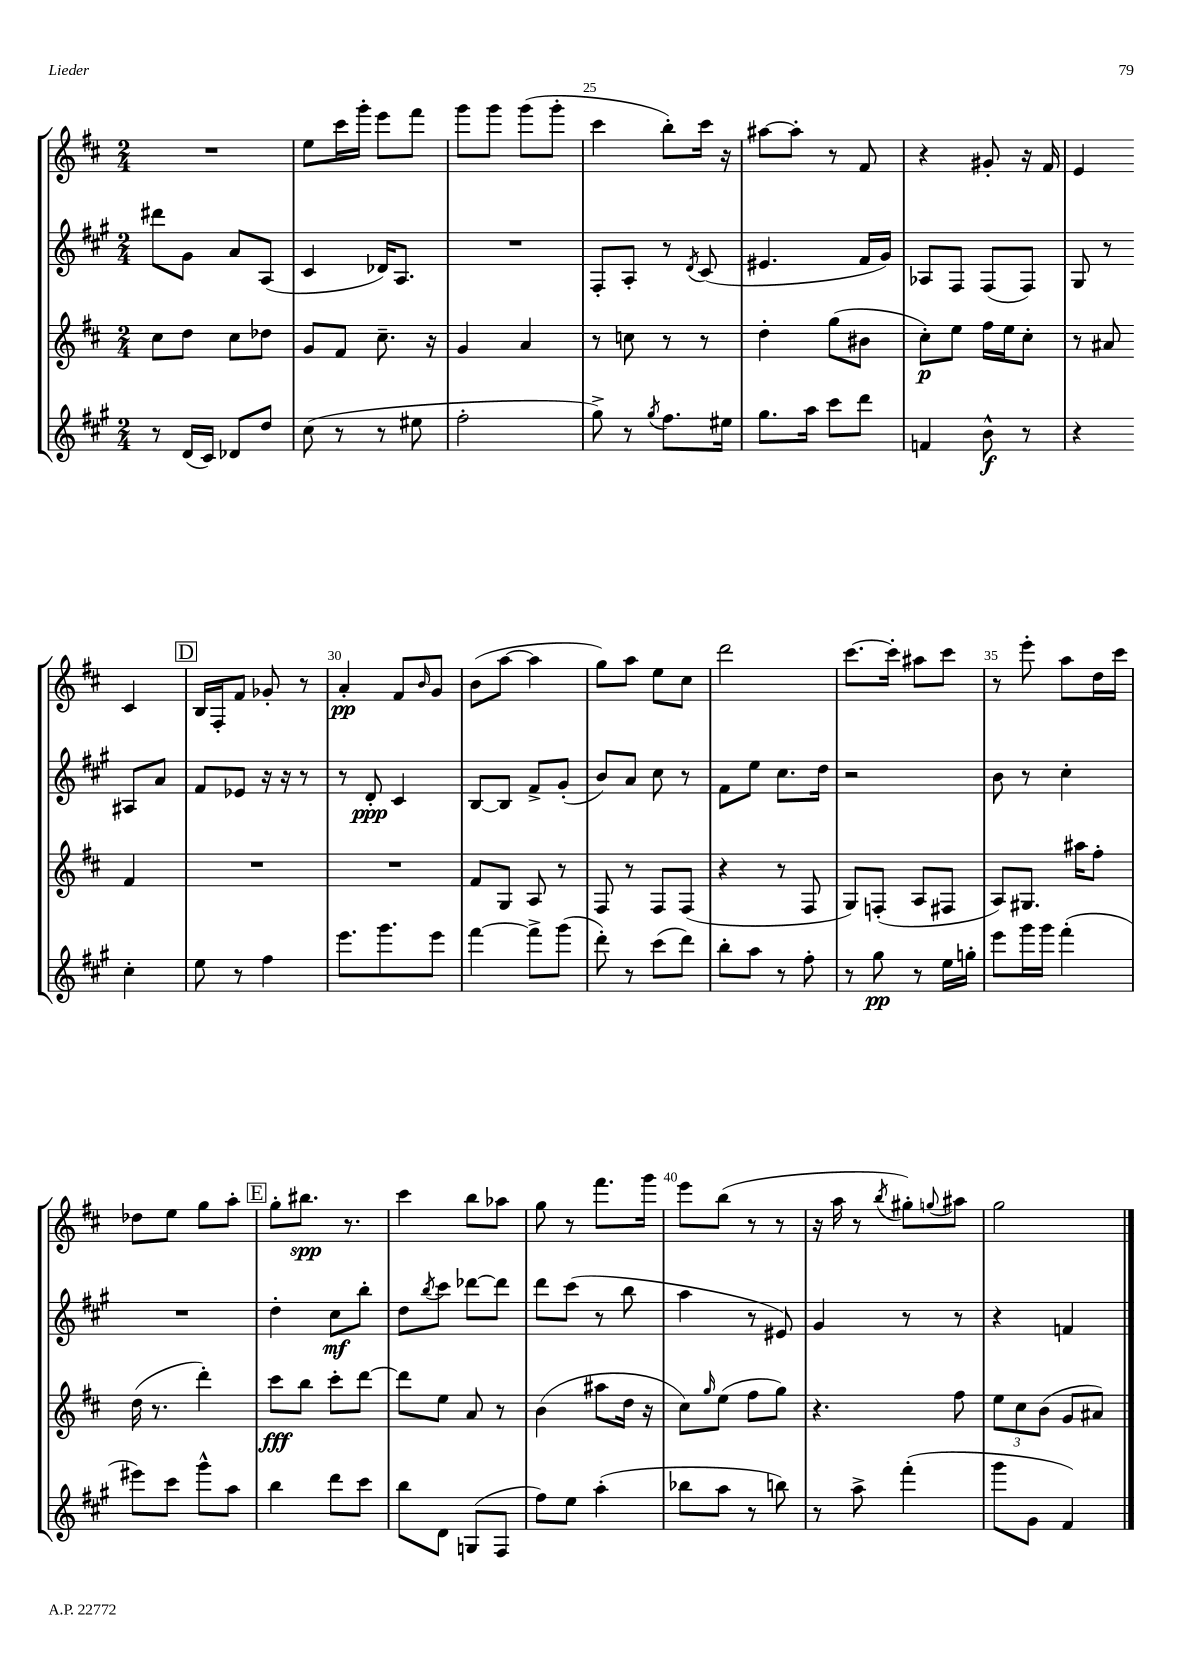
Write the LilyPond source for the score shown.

<<
\new StaffGroup <<
\new Staff = "s0" {
    \clef treble \key d \major \numericTimeSignature \time 2/4
    R2 |
    e''8 cis'''16 g'''16-. e'''8 fis'''8 |
    g'''8 g'''8 g'''8( g'''8-. |
    cis'''4 b''8-.) cis'''16 r16 |
    ais''8~ ais''8-. r8 fis'8 |
    r4 gis'8-. r16 fis'16 |
    e'4 cis'4 |
    \mark \markup { \box "D" } b16 fis16-. fis'8 ges'8-. r8 |
    a'4-.\pp fis'8 \grace { b'16 } g'8 |
    b'8( a''8~ a''4 |
    g''8) a''8 e''8 cis''8 |
    d'''2 |
    cis'''8.~ cis'''16-. ais''8 cis'''8 |
    r8 e'''8-. a''8 d''16 cis'''16 |
    des''8 e''8 g''8 a''8-. |
    \mark \markup { \box "E" } g''8-. bis''8.\spp r8. |
    cis'''4 b''8 aes''8 |
    g''8 r8 fis'''8. g'''16 |
    e'''8 b''8( r8 r8 |
    r16 a''16 r8 \acciaccatura { b''8 } gis''8-.) \appoggiatura { g''8 } ais''8 |
    g''2 \bar "|." |
}
\new Staff = "s1" {
    \clef treble \key a \major \numericTimeSignature \time 2/4
    dis'''8 gis'8 a'8 a8( |
    cis'4 des'16) a8. |
    R2 |
    fis8-. a8-. r8 \acciaccatura { d'8 } cis'8( |
    eis'4. fis'16 gis'16) |
    aes8 fis8 fis8( fis8) |
    gis8 r8 ais8 a'8 |
    \mark \markup { \box "D" } fis'8 ees'8 r16 r16 r8 |
    r8 d'8-.\ppp cis'4 |
    b8~ b8 fis'8-> gis'8-.( |
    b'8) a'8 cis''8 r8 |
    fis'8 e''8 cis''8. d''16 |
    r2 |
    b'8 r8 cis''4-. |
    R2 |
    \mark \markup { \box "E" } d''4-. cis''8\mf b''8-. |
    d''8 \acciaccatura { b''8 } cis'''8 des'''8~ des'''8 |
    d'''8 cis'''8( r8 b''8 |
    a''4 r8 eis'8) |
    gis'4 r8 r8 |
    r4 f'4 \bar "|." |
}
\new Staff = "s2" {
    \clef treble \key d \major \numericTimeSignature \time 2/4
    cis''8 d''8 cis''8 des''8 |
    g'8 fis'8 cis''8.-- r16 |
    g'4 a'4 |
    r8 c''8 r8 r8 |
    d''4-. g''8( bis'8 |
    cis''8-.\p) e''8 fis''16 e''16 cis''8-. |
    r8 ais'8 fis'4 |
    \mark \markup { \box "D" } R2 |
    R2 |
    fis'8 g8 a8 r8 |
    fis8 r8 fis8 fis8( |
    r4 r8 fis8 |
    g8) f8-.( a8 fis8 |
    a8) gis8. ais''16 fis''8-. |
    d''16( r8. d'''4-.) |
    \mark \markup { \box "E" } cis'''8\fff b''8 cis'''8-. d'''8~ |
    d'''8 e''8 a'8 r8 |
    b'4( ais''8 d''16 r16 |
    cis''8) \grace { g''16 } e''8( fis''8 g''8) |
    r4. fis''8 |
    \tuplet 3/2 { e''8 cis''8 b'8( } g'8 ais'8) \bar "|." |
}
\new Staff = "s3" {
    \clef treble \key a \major \numericTimeSignature \time 2/4
    r8 d'16( cis'16) des'8 d''8 |
    cis''8( r8 r8 eis''8 |
    fis''2-. |
    gis''8->) r8 \acciaccatura { gis''8 } fis''8. eis''16 |
    gis''8. a''16 cis'''8 d'''8 |
    f'4 b'8-^\f r8 |
    r4 cis''4-. |
    \mark \markup { \box "D" } e''8 r8 fis''4 |
    e'''8. gis'''8. e'''8 |
    fis'''4~ fis'''8-> gis'''8( |
    d'''8-.) r8 cis'''8( d'''8) |
    b''8-. a''8 r8 fis''8-. |
    r8 gis''8\pp r8 e''16 g''16-. |
    e'''8 gis'''16 gis'''16 fis'''4-.( |
    eis'''8) cis'''8 gis'''8-^ a''8 |
    \mark \markup { \box "E" } b''4 d'''8 cis'''8 |
    b''8 d'8 g8( fis8 |
    fis''8) e''8 a''4-.( |
    bes''8 a''8 r8 b''8) |
    r8 a''8-> fis'''4-.( |
    gis'''8 gis'8 fis'4) \bar "|." |
}
>>
>>
\layout { \context { \Score currentBarNumber = #22 \override BarNumber.break-visibility = ##(#f #t #t) barNumberVisibility = #(every-nth-bar-number-visible 5) } }
